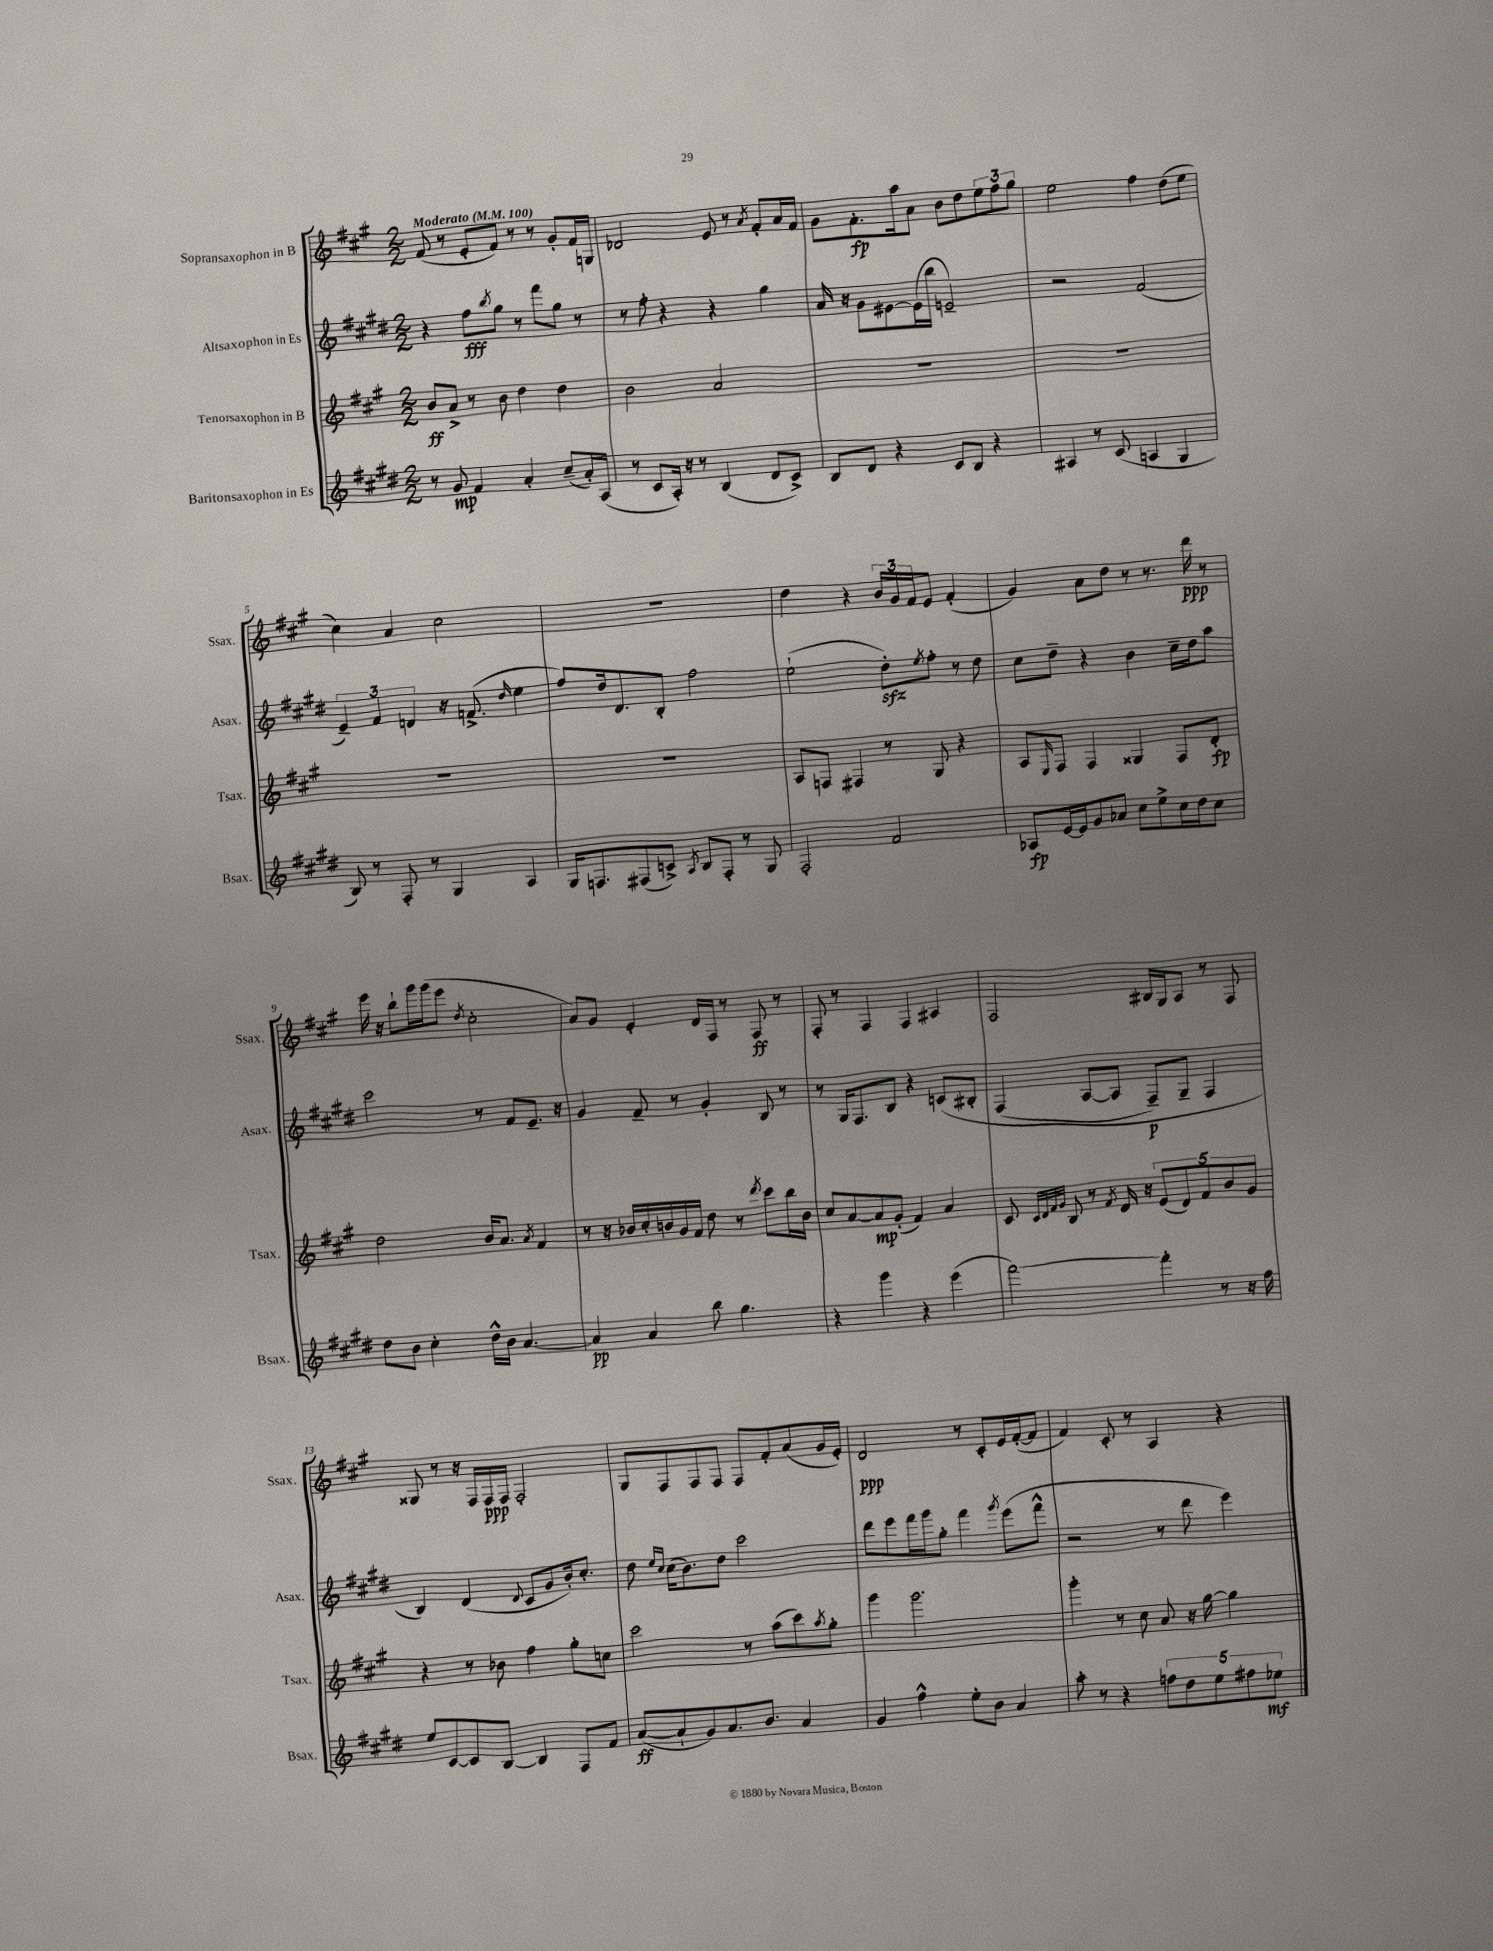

**kern	**kern	**kern	**kern
*staff4	*staff3	*staff2	*staff1
*clefG2	*clefG2	*clefG2	*clefG2
*k[f#c#g#d#]	*k[f#c#g#]	*k[f#c#g#d#]	*k[f#c#g#]
*M2/2	*M2/2	*M2/2	*M2/2
*MM100	*MM100	*MM100	*MM100
8r	8b	4r	(8f#
8g#	8a^	.	8r
4f#	8r	8ff#	8e'
.	.	8qbb	.
.	8b	8gg#	8f#)
4a'	4dd	8r	8r
.	.	8fff#	8r
(8cc#~	4dd	8gg#	8g#'
16a')	.	8r	16f#
(16A	.	.	16G
=	=	=	=
8r	2b	8r	2d-
8c#	.	8ff#'	.
16A')	.	4r	.
16r	.	.	.
8r	.	.	.
(4B	2a	4r	8e
.	.	.	8r
.	.	.	8qa
8d#	.	4gg#	8f#'
8c#^)	.	.	16a
.	.	.	16f#
=	=	=	=
8B	1r	16a	8g#
.	.	16r	.
8d#	.	8g#	8.f#'
4r	.	[8e#	.
.	.	.	16aa
.	.	(16e#]	8a
.	.	16bb	.
8c#	.	2e~)	8b
8B	.	.	8dd
4r	.	.	12ee
.	.	.	12ff#
.	.	.	12gg#
=	=	=	=
4A#	1r	2r	2ee
8r	.	.	.
(8c#	.	.	.
4A	.	(2f#	4ff#
4G#	.	.	(8dd
.	.	.	8ee
=	=	=	=
8B)	1r	6e~)	4cc#)
8r	.	.	.
.	.	6f#	.
8F#'	.	.	4a
.	.	6d	.
8r	.	.	.
4G#	.	16r	2cc#
.	.	(8.f^	.
.	.	16qqdd#	.
4A	.	4ee	.
=	=	=	=
16G#	1r	8ff#)	1r
8.F	.	.	.
.	.	16dd#	.
.	.	8.d#	.
(8F#	.	.	.
8c^)	.	8B'	.
8qA	.	.	.
8B	.	2ff#	.
8F#'	.	.	.
8r	.	.	.
8G#	.	.	.
=	=	=	=
2F#'	8A	(2ee`	4dd
.	8F	.	.
.	4F#	.	4r
2f#	8r	8dd#')	24b
.	.	.	24g#
.	.	.	24f#
.	.	8qee	.
.	8G#	8ff#'	8e
.	4r	8r	(4f#'
.	.	8dd#	.
=	=	=	=
8A-	8A	8cc#	4g#)
.	16qqE	.	.
[16e	8F#	8dd#~	.
16e]	.	.	.
8g#	4F#	4r	8a
8a-	.	.	8dd
8cc#	4G##	4b	8r
8ee^	.	.	8.r
16cc#	8F#	16cc#~	.
16dd#	.	16dd#	16ddd
8cc#	8d'	8aa	8r
=	=	=	=
8dd#	2dd	2ccc#	16eee
.	.	.	16r
8b	.	.	8bb`
4cc#'	.	.	16ggg#
.	.	.	(16ggg#
.	.	.	8eee
.	.	.	8qdd
16dd#^^	16b	8r	2cc#'
16b	8.a	.	.
[4.a	.	8f#	.
.	8qa	.	.
.	4f#	8.e~	.
.	.	16r	.
=	=	=	=
4a]	8r	4g#	8a)
.	16r	.	8g#
.	16b-	.	.
4a	16cc#'	8f#~	4e'
.	16b	.	.
.	16g#	8r	.
.	16f#	.	.
8bb	8dd	4g#'	16d
.	.	.	16F#
4.gg#	8r	.	8r
.	8qddd	.	.
.	8ccc#	8B	8F#
.	16bb	8r	8r
.	16b	.	.
=	=	=	=
4r	8cc#	8r	8F#'
.	[8a	16G#	8r
.	.	8.F#	.
4ggg#	8a]	.	4F#
.	(8g#'	8B	.
4r	4f#)	4r	4F#
(4eee	4a	&(8c	4A#
.	.	8B#'	.
=	=	=	=
[2fff#)	8c#	(4F#	2F#
.	32qqc#	.	.
.	32qqd	.	.
.	32qqf#	.	.
.	32qqg#	.	.
.	8B	.	.
.	8r	[8A	.
.	8qf#	.	.
.	16d	8A]	.
.	16r	.	.
4fff#']	(10e	8F#~)	16B#
.	.	.	16G#
.	10d)	.	.
.	.	8G#~	8A
.	10f#	.	.
8r	.	4F#	8r
.	10b	.	.
16r	.	.	8F#
.	10g#	.	.
16ff#	.	.	.
=	=	=	=
8ee	4r	4B&)	8G##
[8c#	.	.	8r
8c#]	8r	(4d#	16r
.	.	.	16F#
[8B	8b-	.	16F#
.	.	.	16F#
.	.	8qqd#	.
4B]	4ff#	8c#	2F#'
.	.	8g#	.
8F#	8gg#'	16b')	.
.	.	8.cc#'	.
8f#	8cc	.	.
=	=	=	=
([8a	2ccc#	8dd#	8G#
.	.	16qqee	.
.	.	16qqcc#	.
8a`]	.	(16cc#	8F#
.	.	8.b)	.
8g#)	.	.	8F#
8.a	.	8dd#	8F#
.	8r	2ccc#	8F#
8.b	.	.	.
.	(8aa	.	8f#'
4a	8ccc#)	.	(8a
.	8qaa	.	.
.	8gg#'	.	16g#
.	.	.	16e')
=	=	=	=
4g#	4ggg#	8ddd#	2d
.	.	8eee	.
4ff#^^	2.ggg#	16fff#	.
.	.	16ggg#	.
.	.	8gg#'	.
8ee'	.	4fff#	8r
8b	.	.	8c#'
.	.	8qggg#	.
4a	.	(8eee	16e
.	.	.	([16f#'
.	.	8fff#^^	8f#]
=	=	=	=
8aa'	4ggg#'	2r	4f#)
8r	.	.	.
4r	8r	.	8c#'
.	8cc#	.	8r
10ff	8a	8r	4A
10dd#	.	.	.
.	16r	8ddd#	.
.	[16gg#	.	.
10ee	.	.	.
.	4gg#]	4eee)	4r
10ff#	.	.	.
10ee-	.	.	.
==	==	==	==
*-	*-	*-	*-
